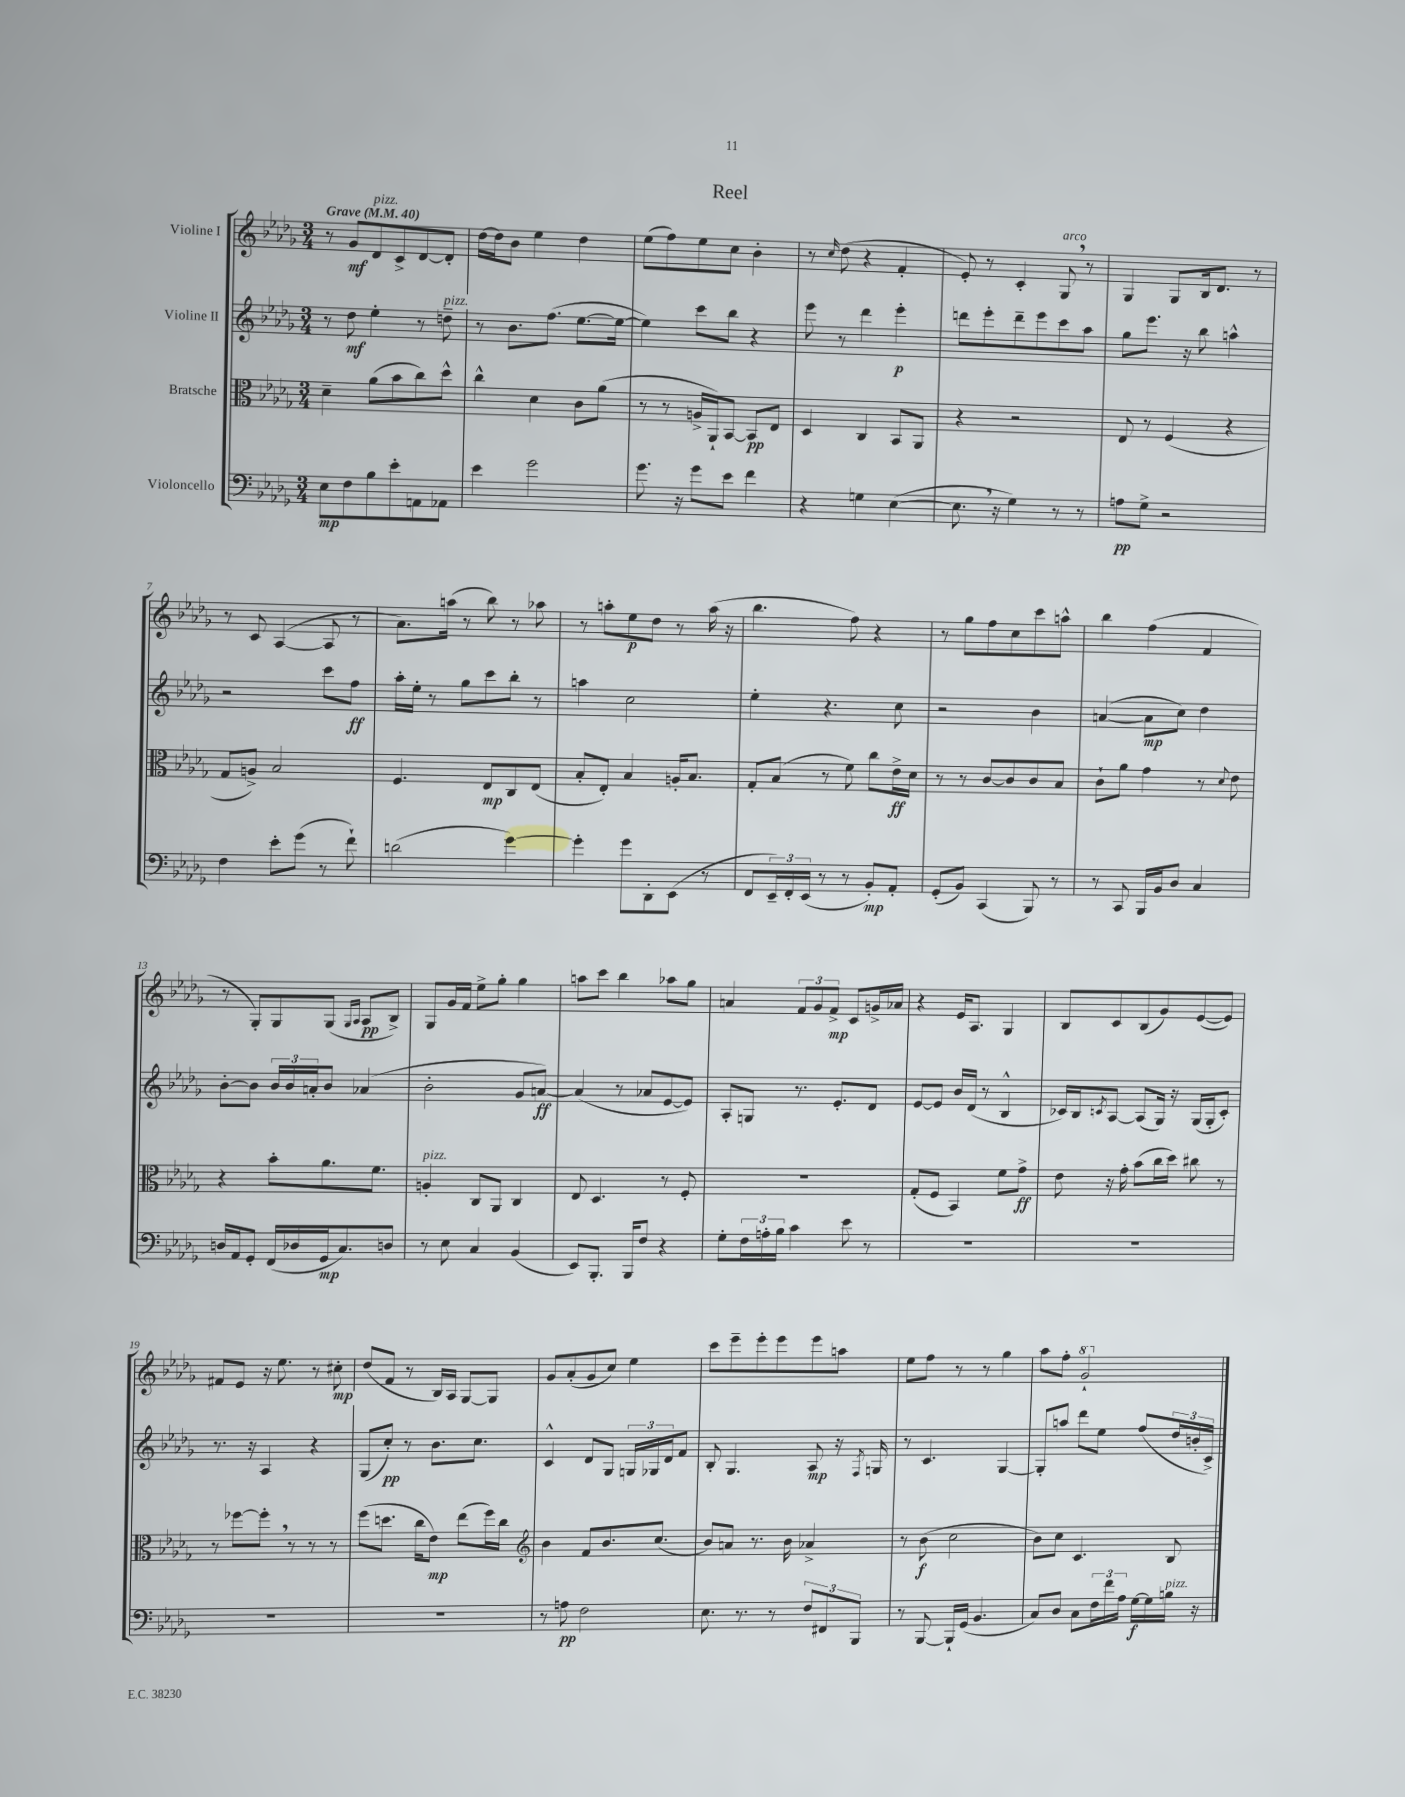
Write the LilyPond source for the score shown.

\header { title = "Reel" }
<<
\new StaffGroup <<
\new Staff = "s0" \with { instrumentName = "Violine I" } {
    \clef treble \key des \major \numericTimeSignature \time 3/4 \tempo "Grave" 4 = 40
    r8 ges'8\mf des'8^\markup { \italic "pizz." } c'8-> des'8~ des'8-. |
    des''16~ des''16 bes'8 ees''4 des''4 |
    ees''8( f''8) ees''8 c''8 bes'4-. |
    r8 \grace { c''16 } des''8( r4 f'4-. |
    ees'8-.) r8 c'4-. ges8^\markup { \italic "arco" } \breathe r8 |
    ges4 ges8 bes16 des'8. r8 |
    r8 c'8 aes4~( aes8 r8 |
    aes'8.) a''16( r8 bes''8) r8 aes''8 |
    r8 a''8-. ees''8\p des''8 r8 a''16( r16 |
    bes''4. f''8) r4 |
    r8 ges''8 f''8 c''8 c'''8 a''8-^ |
    bes''4 f''4( f'4 |
    r8 ges8-.) ges8 ges8( \grace { ges16 aes16 } aes8\pp bes8->) |
    ges8 ges'16 f'16 ees''8-> ges''8-. ges''4 |
    a''8 c'''8 bes''4 aes''8 ges''8 |
    a'4 \tuplet 3/2 { f'8 ges'8 f'8->\mp } c'8 g'16-> aes'16 |
    r4 ees'16 aes8. ges4 |
    bes8 c'8 bes8( ges'8) ees'8~( ees'8) |
    fis'8 ees'8 r16 ees''8. r8 cis''8-.\mp |
    des''8( f'8 r8 bes16) aes16 ges8~ ges8 |
    ges'8 aes'8-.( ges'8 c''8) ees''4 |
    c'''8 ees'''8-- ees'''8-. ees'''8 ees'''8 a''8 |
    ees''8 f''8 r8 r8 ges''4 |
    aes''8 f''8-. \ottava #1 ges''2-! \ottava #0 \bar "|." |
}
\new Staff = "s1" \with { instrumentName = "Violine II" } {
    \clef treble \key des \major \numericTimeSignature \time 3/4
    r8 des''8\mf ees''4-. r8 d''8--^\markup { \italic "pizz." } |
    r8 bes'8. f''8.( ees''8.~ ees''16~ |
    ees''4) c'''8 bes''8 r4 |
    ees'''8 r8 des'''4 ees'''4-.\p |
    d'''8 ees'''8-. d'''8-- ees'''8 c'''8 aes''8 |
    ges''8 ees'''8. r16 bes''8 a''4-^ |
    r2 c'''8 f''8\ff |
    aes''16-. ees''16-. r8 ges''8 c'''8 bes''8-. r8 |
    a''4 c''2 |
    ees''4-. r4. c''8 |
    r2 bes'4 |
    a'4~( a'8\mp c''8) des''4 |
    bes'8~-. bes'8 \tuplet 3/2 { bes'16 bes'16 a'16-. } bes'8 aes'4( |
    bes'2-. ges'8 a'8~\ff) |
    a'4( r8 aes'8 ees'8~ ees'8) |
    aes8-. g8 r8. ees'8.-. des'8 |
    ees'8~ ees'8 bes'16 des'16( r8 bes4-^ |
    ces'16) bes16 \acciaccatura { c'8 } aes8~ aes8( ges16) r16 ges16( ges16-. c'8-.) |
    r8. r16 aes4 r4 |
    ges8( c''8-.\pp) r8 bes'8. c''8. |
    c'4-^ des'8 ges8 \tuplet 3/2 { g16 ges16 des'16 } f'8 |
    bes8-. ges4. aes8\mp r16 \acciaccatura { f8 } g16 |
    r8 c'4. ges4~ |
    ges8-. a''8 des'''8 ees''8 f''8( \tuplet 3/2 { des''16 b'16-. c'16->) } \bar "|." |
}
\new Staff = "s2" \with { instrumentName = "Bratsche" } {
    \clef alto \key des \major \numericTimeSignature \time 3/4
    des'4-- aes'8( bes'8 c''8) des''8-^ |
    c''4-^ des'4 c'8 aes'8( |
    r8 r8 a16-> aes,16-!) bes,8~ bes,8\pp ees8 |
    des4 c4 bes,8 aes,8 |
    r4 r2 |
    ees8 r8 f4( r4 |
    ges8 a8->) bes2 |
    f4. ees8\mp c8 ees8( |
    bes8-. ees8-.) bes4 a16-. bes8. |
    ges8-. bes8( r8 f'8) c''8 ees'16->\ff des'16 |
    r8 r8 c'8~ c'8 c'8 bes8 |
    c'8-! aes'8 ges'4 r8 \appoggiatura { des'8 } ees'8 |
    r4 bes'8-. aes'8. f'8. |
    a4-.^\markup { \italic "pizz." } c8 aes,8 c4 |
    ees8 des4. r8 f8-. |
    R2. |
    ges8-.( f8 bes,4) f'8 ges'8->\ff |
    ees'8 r16 ges'16-. bes'8( c''16 des''16) cis''8 r8 |
    r8 fes''8~ fes''8-. \breathe r8 r8 r8 |
    f''8( d''8. c''16 ees'8\mp) ees''8( f''16) c''16 |
    \clef treble bes'4 f'8 bes'8. c''8.( |
    bes'8) a'8 r8. bes'16 aes'4-> |
    r8 bes'8\f( c''2 |
    bes'8) c''8 c'4. bes8 \bar "|." |
}
\new Staff = "s3" \with { instrumentName = "Violoncello" } {
    \clef bass \key des \major \numericTimeSignature \time 3/4
    ees8\mp f8 bes8 ees'8-. a,8 aes,8 |
    ees'4 ges'2 |
    ges'8. r16 ges'8 ees'8 f'4 |
    r4 g4 ees4~( |
    ees8. \breathe r16 ges4) r8 r8 |
    a8\pp ges8-> r2 |
    f4 ees'8-. ges'8( r8 f'8-!) |
    d'2( ges'4~) |
    ges'4-. ges'8 des,8-. ees,8( r8 |
    f,8 \tuplet 3/2 { ees,16--) f,16-. ees,16( } r8 r8 bes,8-.\mp) aes,8-. |
    ges,8-.( bes,8) c,4( bes,,8) r8 |
    r8 c,8 bes,,16 bes,16 des8 c4 |
    d16 aes,16 ges,8-. f,16( des16 ges,16\mp c8.) d8 |
    r8 ees8 c4 bes,4( |
    ees,8) bes,,8.-. bes,,16 f8 r4 |
    ges8-. \tuplet 3/2 { f16 a16-. bes16 } c'4 ees'8 r8 |
    R2. |
    R2. |
    R2. |
    R2. |
    r8 a8\pp f2 |
    ees8. r8. r8 \tuplet 3/2 { f8 fis,8 bes,,8 } |
    r8 bes,,8~ bes,,16-! ges,16( bes,4. |
    c8) des8 c8 \tuplet 3/2 { f16 f'16 aes16 } ges16~\f ges16 b16^\markup { \italic "pizz." } r16 \bar "|." |
}
>>
>>
